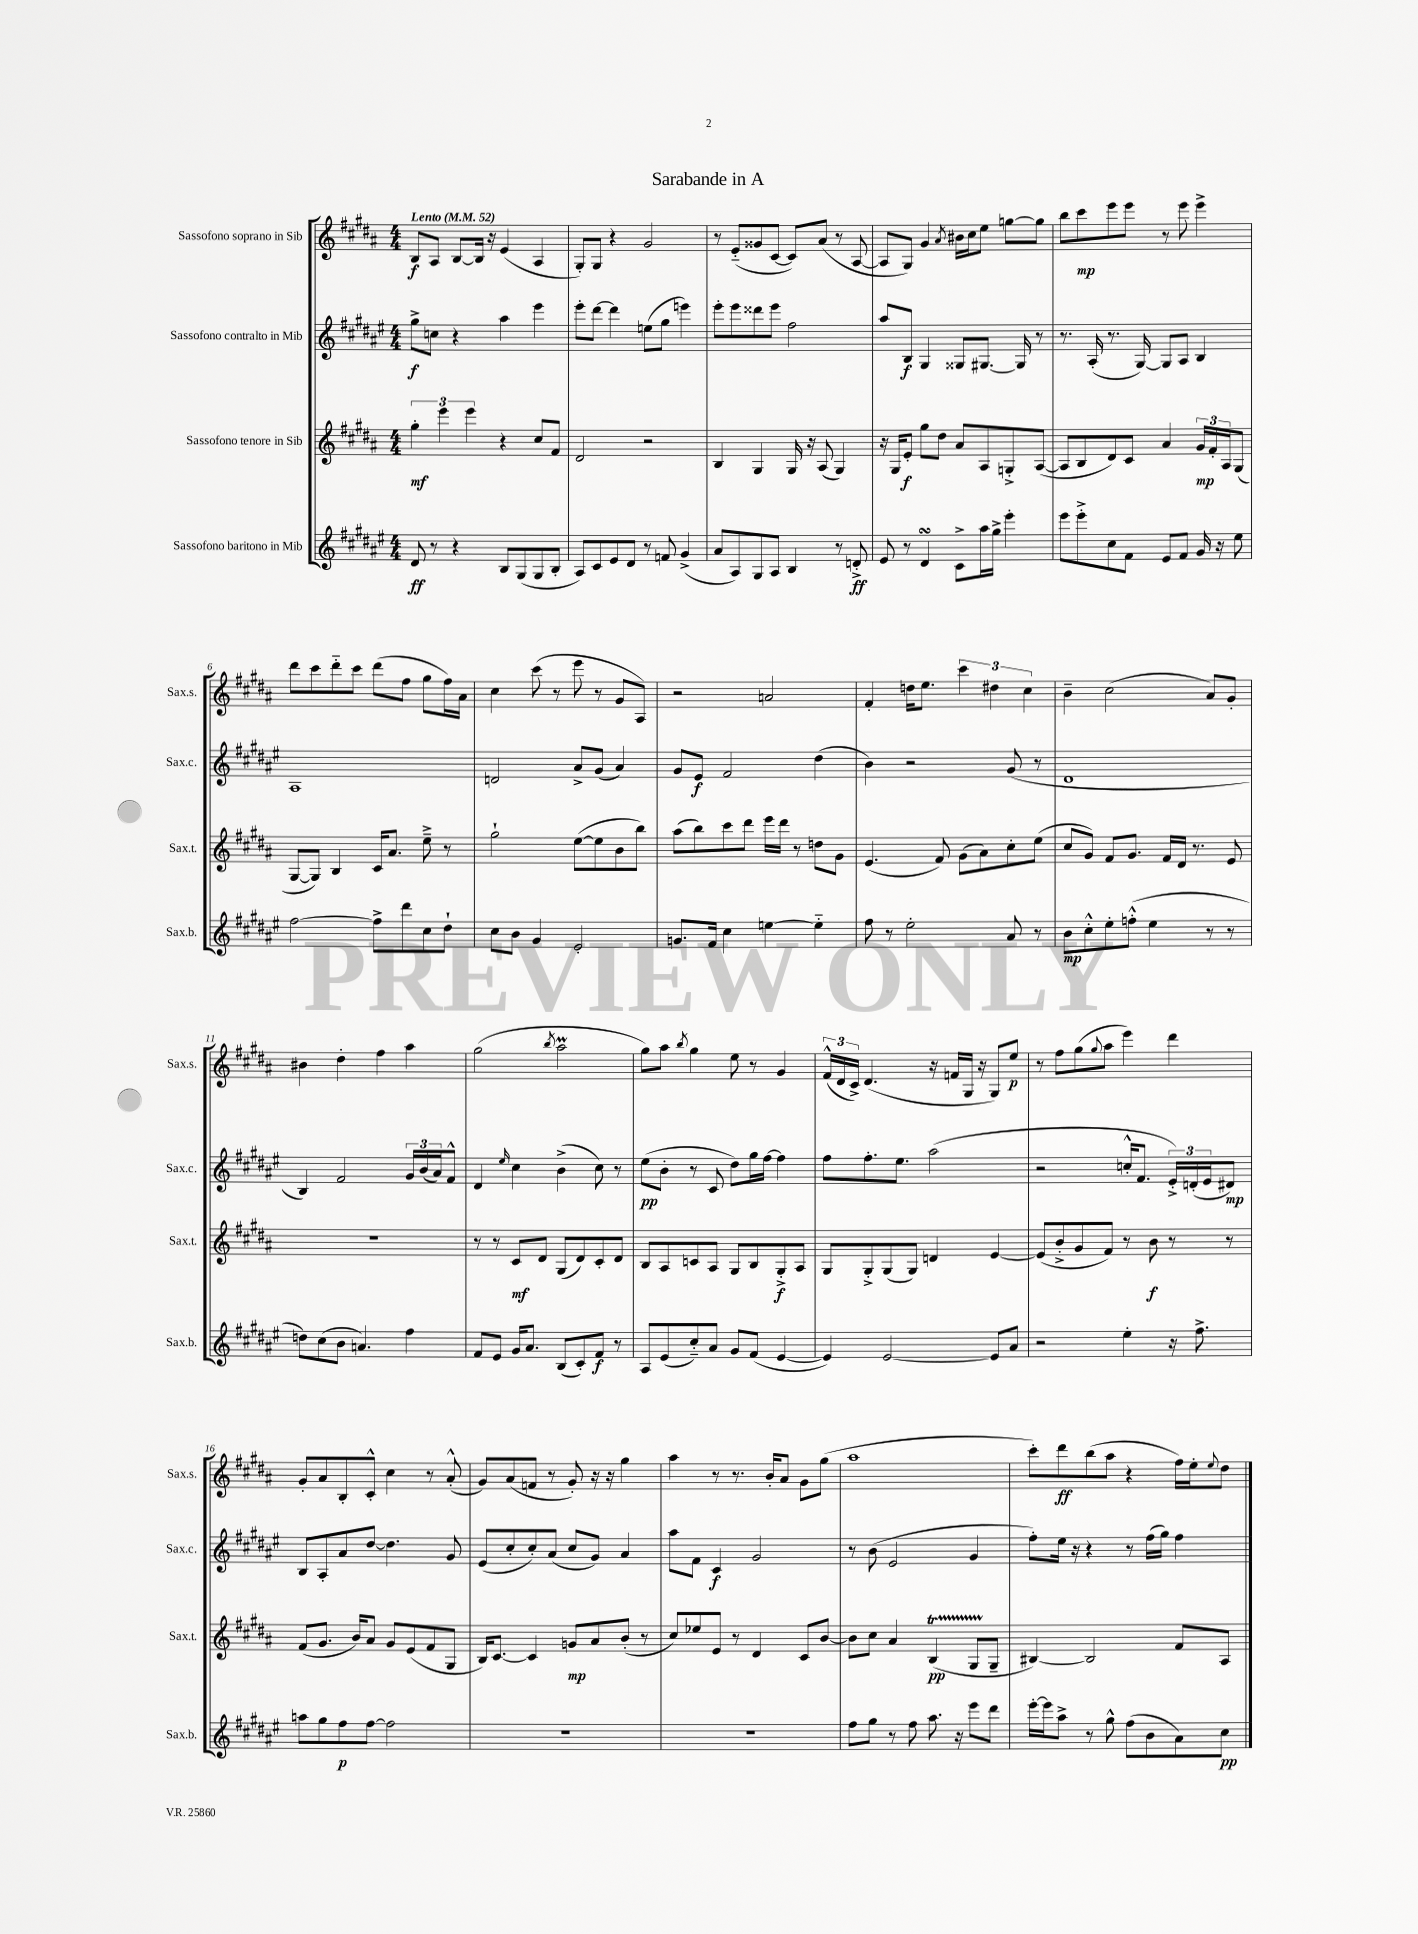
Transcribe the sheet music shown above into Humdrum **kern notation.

**kern	**kern	**kern	**kern
*staff4	*staff3	*staff2	*staff1
*clefG2	*clefG2	*clefG2	*clefG2
*k[f#c#g#d#a#e#]	*k[f#c#g#d#a#]	*k[f#c#g#d#a#e#]	*k[f#c#g#d#a#]
*M4/4	*M4/4	*M4/4	*M4/4
*MM52	*MM52	*MM52	*MM52
8d#	6gg#'	8gg#^	8B
8r	.	8cc	8A#
.	6eee	.	.
4r	.	4r	[8B
.	6eee	.	.
.	.	.	16B]
.	.	.	16r
8B	4r	4aa#	(4e
(8G#	.	.	.
8G#	8cc#	4eee#	4A#
8B'	8f#	.	.
=	=	=	=
8A#)	2d#	8eee#'	8G#')
8c#	.	[8ddd#	8G#
8e#	.	4ddd#]	4r
8d#	.	.	.
8r	2r	(8ee	2g#
8f	.	8gg#	.
(4g#^	.	4eee)	.
=	=	=	=
8a#	4B	8eee#'	8r
8A#)	.	8eee#	(8e'~
8G#	4G#	8ddd##	8g##
8A#	.	8eee#	[8c#
4B	16G#	2ff#	8c#])
.	16r	.	.
.	(8A#	.	(8a#
8r	4G#)	.	8r
8d'^	.	.	[8A#
=	=	=	=
8e#	16r	8aa#	8A#]
.	16G#	.	.
8r	8e'	8B	8G#)
4d#	8gg#	4G#	4g#
.	8dd#	.	.
.	.	.	8qa#
8c#^	8a#	8G##	16b#
.	.	.	16cc#
16aa#	8A#	[8.G#	8ee
16gg#^	.	.	.
4eee#'	8G'^	.	[8gg
.	.	16G#]	.
.	([8A#	8r	8gg]
=	=	=	=
8eee#	8A#]	8.r	8bb
8eee#'^	8B	.	8ccc#
.	.	(16A#'	.
8cc#	8d#)	8.r	8eee
8f#	8c#	.	8eee
.	.	[16G#)	.
8e#	4a#	8G#]	8r
8f#	.	8A#	8eee
16g#	24g#	4B	4eee^
.	24f#'	.	.
16r	.	.	.
.	24A#	.	.
8ee#	(8G#	.	.
=	=	=	=
[2ff#	[8G#	1A#	8ddd#
.	8G#])	.	8ccc#
.	4B	.	8ddd#'~
.	.	.	8ccc#
8ff#^]	16c#	.	(8ddd#
.	8.a#	.	.
8ddd#	.	.	8ff#
8cc#	8ee~^	.	8gg#
8dd#`	8r	.	16ff#)
.	.	.	16a#
=	=	=	=
8cc#	2gg#`	2d	4cc#
8b	.	.	.
4g#	.	.	(8ccc#
.	.	.	8r
2e#'	([8ee	8a#^	8eee
.	8ee]	(8g#	8r
.	8b	4a#)	8g#
.	8bb)	.	8A#)
=	=	=	=
8.g	(8aa#	8g#	2r
.	8bb)	8e#	.
16f#	.	.	.
4cc#	8ccc#	2f#	.
.	8ddd#	.	.
[4ee	16eee	.	2a
.	16ddd#	.	.
.	8r	.	.
4ee'~]	8dd	(4dd#	.
.	8g#	.	.
=	=	=	=
8ff#	(4.e	4b)	4f#'
8r	.	.	.
2ee#'	.	2r	16dd
.	.	.	8.ee
.	8f#)	.	.
.	(8g#	.	6ccc#
.	8a#)	.	.
.	.	.	6dd#
8a#	8cc#'	(8g#	.
.	.	.	6cc#
8r	(8ee	8r	.
=	=	=	=
8b	8cc#	1d#	4b~
8cc#'^^	8g#)	.	.
8ee#'	8f#	.	(2cc#
(8ff'^^	8.g#	.	.
4ee#	.	.	.
.	16f#	.	.
.	16d#	.	.
.	8.r	.	.
8r	.	.	8a#)
8r	8e	.	8g#'
=	=	=	=
8dd)	1r	4B)	4b#
(8cc#	.	.	.
8b	.	2f#	4dd#'
4.a)	.	.	.
.	.	.	4ff#
4ff#	.	24g#	4aa#
.	.	(24b	.
.	.	24a#)	.
.	.	8f#^^	.
=	=	=	=
8f#	8r	4d#	(2gg#
8e#	8r	.	.
.	.	16qqee#	.
16g#	8c#	4cc#	.
8.a#	.	.	.
.	8d#	.	.
.	.	.	8qbb
(8B	(8G#	(4b^	2aa#
8c#')	8d#)	.	.
8f#	8c#'	8cc#)	.
8r	8d#	8r	.
=	=	=	=
8A#	8B	(8ee#	8gg#)
(8e#	8A#	8b'	8aa#
.	.	.	8qbb
8cc#'~)	8c	8r	4gg#
8a#	8A#	8c#	.
8g#	8G#	8dd#)	8ee
(8f#	8B	16gg#	8r
.	.	[16ff#	.
[4e#	8G#'^	4ff#]	4g#
.	8A#	.	.
=	=	=	=
4e#])	8G#	8ff#	(24f#^^
.	.	.	24d#
.	.	.	24c#^)
.	8G#'^	8.ff#'	(4.d#
[2e#	(8G#	.	.
.	.	8.ee#	.
.	8G#)	.	.
.	4d	(2aa#	16r
.	.	.	16f
.	.	.	16G#
.	.	.	16r
8e#]	[4e	.	8G#)
8a#	.	.	8ee
=	=	=	=
2r	(8e]	2r	8r
.	8b'^	.	8ff#
.	8g#	.	(8gg#
.	.	.	8qqgg#
.	8f#)	.	8aa#
4ee#'	8r	16cc'^^	4eee)
.	.	8.f#	.
.	8b	.	.
16r	8r	24e#'^)	4ddd#
.	.	(24d'	.
8.ff#^	.	.	.
.	.	24e#	.
.	8r	8d#)	.
=	=	=	=
8aa	(8f#	8B	8g#'
8gg#	8.g#	8A#'	8a#
8ff#	.	8a#	8B'
.	16b)	.	.
[8ff#	8a#	[8dd#	8c#'^^
2ff#]	8g#	4.dd#]	4cc#
.	(8e	.	.
.	8f#	.	8r
.	8G#	8g#	(8a#'^^
=	=	=	=
1r	16B)	(8e#	8g#)
.	[8.c#	.	.
.	.	8cc#'	(8a#
.	4c#]	8cc#')	8f
.	.	(8a#	8r
.	8g	8cc#	8g#')
.	8a#	8g#)	16r
.	.	.	16r
.	(8b'	4a#	4gg#
.	8r	.	.
=	=	=	=
1r	8cc#)	8aa#	4aa#
.	8ee-	8f#	.
.	8e	4c#	8r
.	8r	.	8.r
.	4d#	2g#	.
.	.	.	16b'
.	.	.	8a#
.	8c#	.	8g#
.	[8b	.	(8gg#
=	=	=	=
8ff#	8b]	8r	1aa#
8gg#	8cc#	(8b	.
8r	4a#	2e#	.
8ff#	.	.	.
8.aa#	(4B	.	.
16r	.	.	.
8eee#	8G#	4g#	.
8ddd#	8G#~	.	.
=	=	=	=
[16eee#'	[4B#)	8ff#')	8ccc#')
16eee#]	.	.	.
8aa#^	.	16ee#	8ddd#
.	.	16r	.
8r	2B#]	4r	(8bb
8gg#^^	.	.	8aa#
(8ff#	.	8r	4r
8b	.	(16ff#	.
.	.	16gg#)	.
8a#)	8f#	4ff#	16ff#)
.	.	.	16ee'
.	.	.	8qqee
8cc#	8A#	.	8dd#
==	==	==	==
*-	*-	*-	*-
